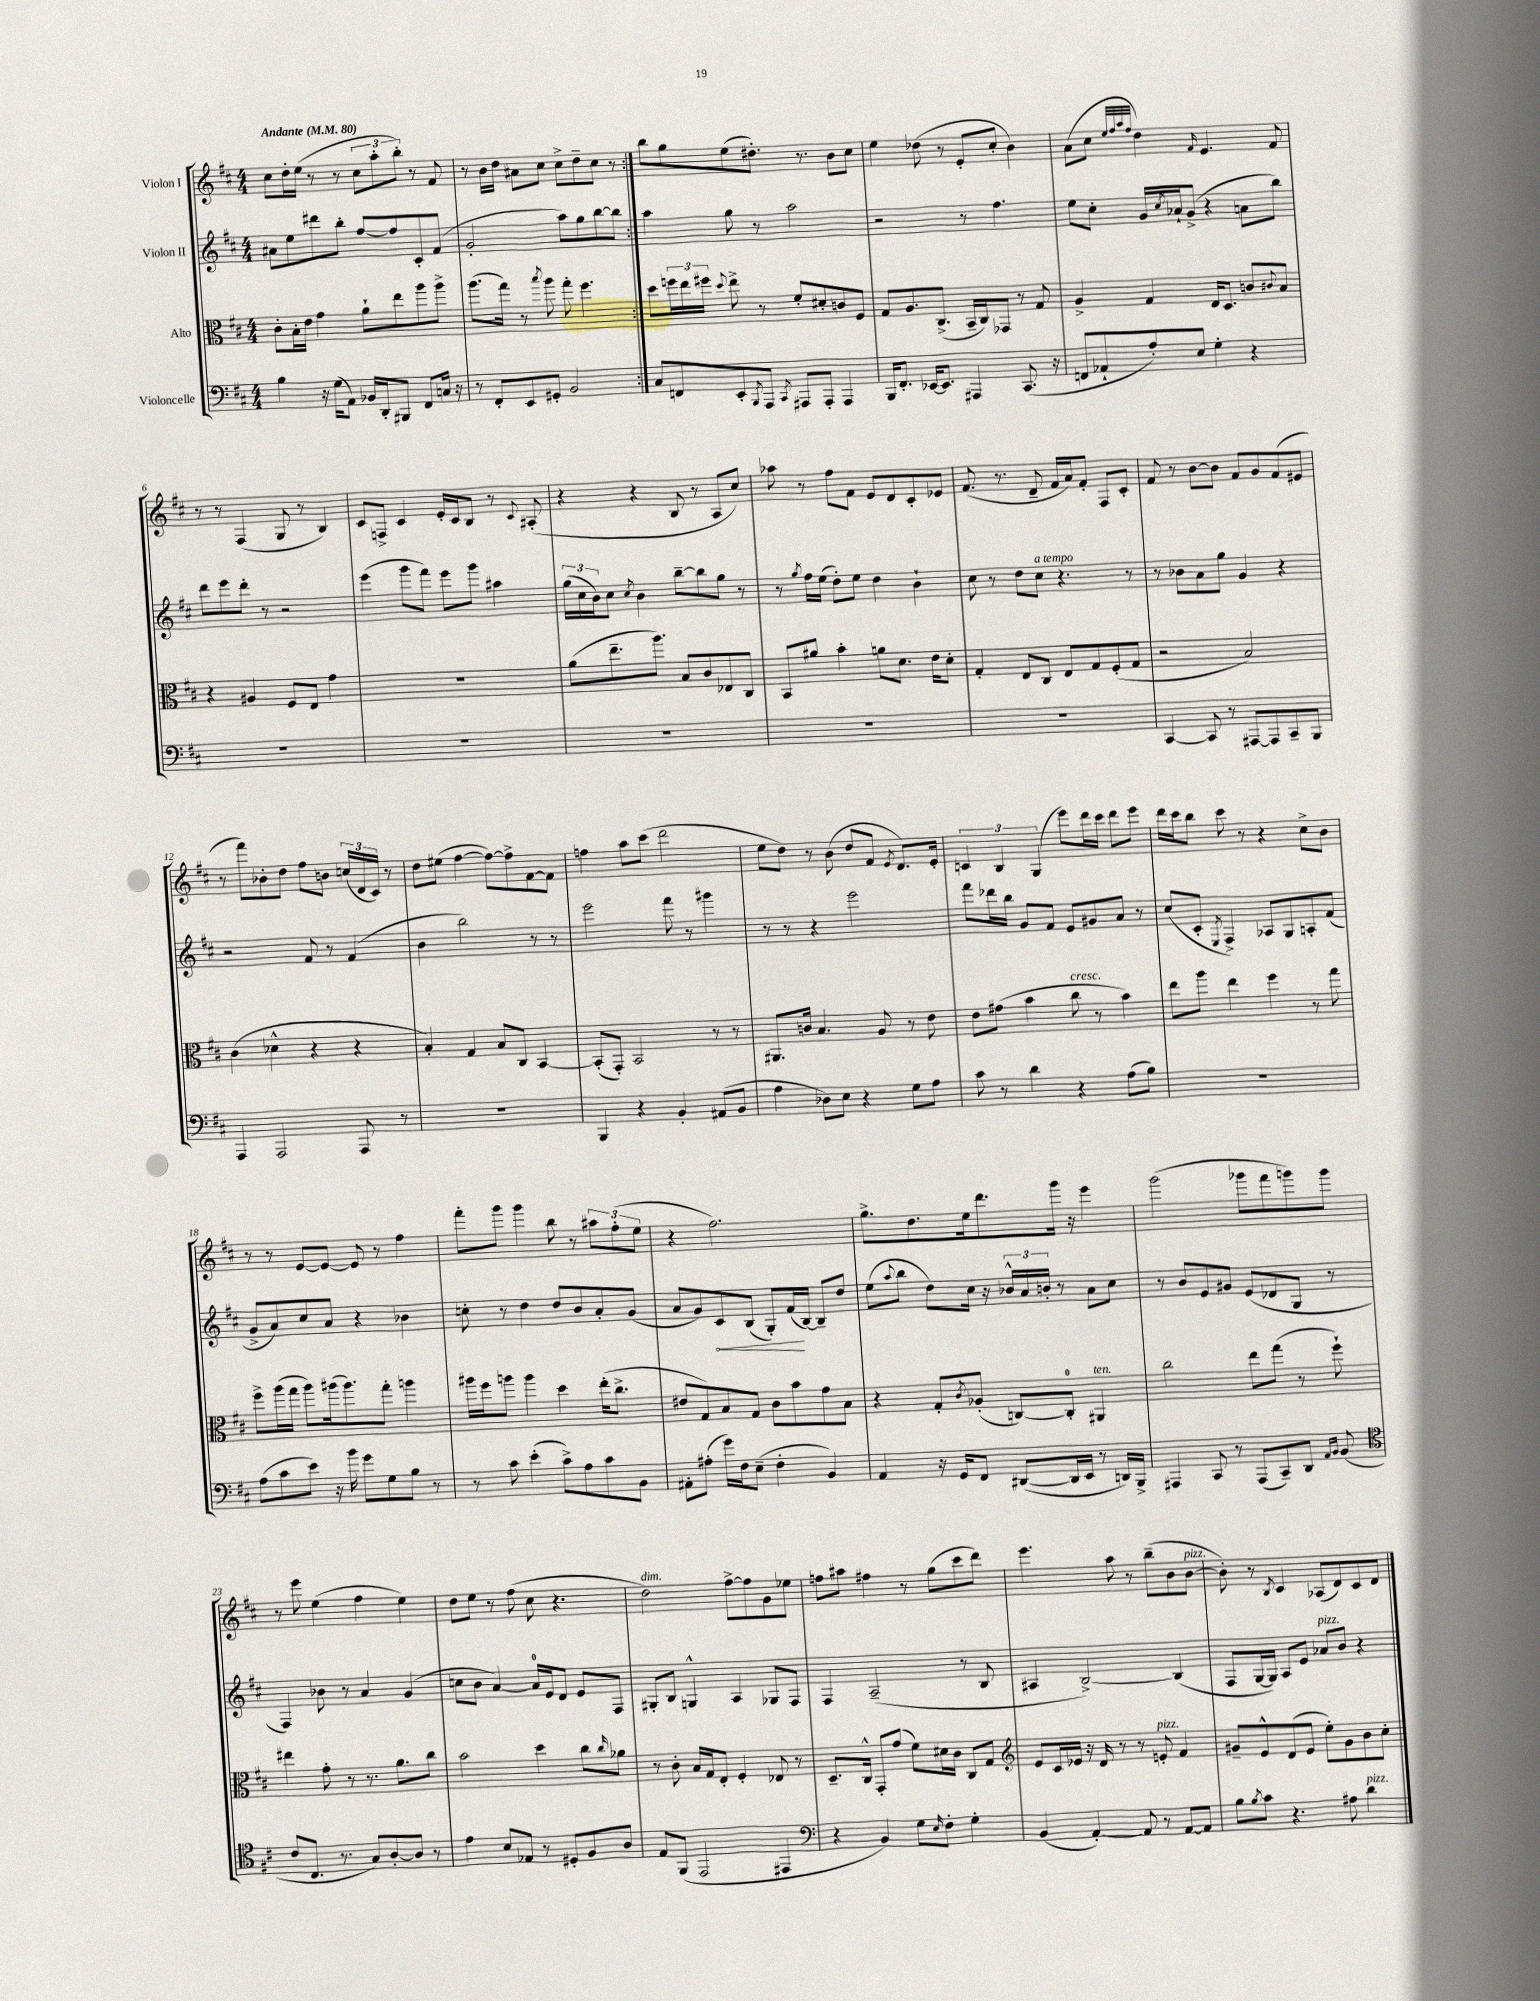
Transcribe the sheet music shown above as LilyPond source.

<<
\new StaffGroup <<
\new Staff = "s0" \with { instrumentName = "Violon I" } {
    \clef treble \key d \major \numericTimeSignature \time 4/4 \tempo "Andante" 4 = 80
    \repeat volta 2 { cis''8 d''16-. e''16( r8 r8 \tuplet 3/2 { cis''8 a''8-. b''8-.) } r8 fis'8 |
    r8 b'16 d''16 ais'8 cis''8 cis''8-> d''8-- cis''8 r8 | }
    b''8 g''8 e''8( dis''8.-.) r8. b'8 cis''8 |
    e''4 des''8( r8 e'8-. cis''8-. b'4) |
    a'8( cis''8 \grace { e''32 fis''32 a''32 fis''32 } d''4) \grace { fis'16 } e'4. fis'8 |
    r8 r8 fis4( g8 r8 b4) |
    cis'8 f8-> cis'4 e'16-. cis'16 b8 r8 \appoggiatura { cis'8 } ais8-.( |
    r4 r4 b8 r8 a8 cis''8) |
    aes''8 r8 fis''8 fis'8 e'8 d'8 cis'8-. ees'8 |
    fis'8.( r8. d'8-- fis'16 a'16) fis'8-. fis8 cis'8-. |
    fis'8 r8 b'8~ b'8 fis'8 g'8 fis'8( eis'8 |
    r8 fis'''8) bes'8-. d''8 fis''8 b'8 \tuplet 3/2 { c''16( d'16 cis'16) } r8 |
    d''8 eis''8( fis''4~ fis''8~) fis''8-> fis'8~ fis'8 |
    f''4 a''8 cis'''8( d'''2 |
    e''8 d''8) r8 b'8( d''8 fis'8 \acciaccatura { e'8 } d'8.) e'16-. |
    \tuplet 3/2 { c'4 b4 g4( } e'''8) d'''16 cis'''16 d'''8 e'''8 |
    d'''16 cis'''16 b''8 cis'''8 r8 r4 cis''8-> b'8 |
    r8 r8 e'8~ e'8~ e'8 r8 fis''4 |
    fis'''8-. g'''8 g'''4 b''8 r8 \tuplet 3/2 { ais''8 fis''8-.( e''8 } |
    r4 fis''2.) |
    g''8.-> d''8. e''16 d'''8. g'''16 r16 e'''4 |
    g'''2( ges'''8 fis'''8 g'''8) g'''8 |
    r8 e'''8 e''4( fis''4 e''4) |
    d''8 e''8 r8 fis''8( cis''8 r4. |
    d''2^\markup { \italic "dim." }) fis''8~-> fis''8 g'8 ees''8 |
    f''8 ais''8 fis''4 r8 g''8( cis'''8 d'''8) |
    e'''4. a''8 r8 b''8--( b'8 b'8~^\markup { \italic "pizz." } |
    b'8-.) r8 \acciaccatura { b8 } cis'4 aes8( d'8) cis'8 d'8 \bar "|." |
}
\new Staff = "s1" \with { instrumentName = "Violon II" } {
    \clef treble \key d \major \numericTimeSignature \time 4/4
    \repeat volta 2 { ais'8 e''8 dis'''8 b''8-. fis''8~ fis''8 cis'8-. fis'8( |
    g'2-. a''8) g''8 b''8~ b''8 | }
    a''4 g''8 r8 a''2 |
    r2 r8 fis''4. |
    e''8 cis''8-. g'16 \acciaccatura { cis''8 } aes'16-! g'8->( r4 a'8 b''8) |
    d'''8 e'''8 d'''8-. r8 r2 |
    e'''4( g'''8 fis'''8) e'''8 g'''8 ais''4 |
    \tuplet 3/2 { g''16( cis''16 b'16) } cis''8 \acciaccatura { cis''8 } b'4 b''8~-- b''8 g''8 r8 |
    r8 \acciaccatura { g''8 } fis''16 e''16( d''8-.) e''8 d''4 b'4-! |
    cis''8 r8 d''8 cis''8^\markup { \italic "a tempo" } r4. r8 |
    r8 bes'8 a'8 g''8 g'4 r4 |
    r2 fis'8 r8 fis'4( |
    b'4 b''2) r8 r8 |
    e'''2 fis'''8 r8 gis'''4 |
    r8 r8 r4 e'''2 |
    fis'''8 des'''16 b''16 g'8 fis'8 e'8 gis'8 a'8 r8 |
    cis''8( cis'8-. \acciaccatura { e8 } fis4->) aes8 g8 a8-. fis'8( |
    g'8-> a'8) cis''8 a'8 r4 bes'4 |
    c''8-. r8 d''4 d''8 b'8 a'8-. g'8( |
    a'8 g'8) \once \override Hairpin.circled-tip = ##t cis'8\< b8( g8-.) fis'16\!( b16~) b8-- d''8 |
    e''8( \appoggiatura { a''8 } b''8 d''8) cis''16 r16 \tuplet 3/2 { bes'16-^ a'16 b'16-. } r8 a'8 cis''8 |
    r8 b'8 e'8 gis'8 e'8( des'8 g8 r8 |
    fis4) bes'8 r8 a'4 g'4( |
    c''8 b'8 a'4~) a'16-0 e'16 d'8 e'8 fis8 |
    gis8-. b8 g4-^ a4 ges8 fis8 |
    fis4 a2--( r8 b8 |
    ais4 b2~->) b4( |
    fis8 g16~ g16) a8 e'8 aes'8^\markup { \italic "pizz." } b'8 r4 \bar "|." |
}
\new Staff = "s2" \with { instrumentName = "Alto" } {
    \clef alto \key d \major \numericTimeSignature \time 4/4
    \repeat volta 2 { cis'8-. b16-. e'16 g'4 a'8-! e''8 a''8 a''8-> |
    a''8.( g''16) r8 \acciaccatura { b''8 } a''8 g''8-. fis''4. | }
    d''8 \tuplet 3/2 { f''16 e''16 fis''16 } \appoggiatura { d''8 } e''8-> r8 fis'8-. dis'8-. c'8 fis8 |
    g8 a8. cis8.->( b,16-- cis16) ges,8 r8 g8 |
    a4-> g4 e16 d8. c'8 \appoggiatura { cis'8 } b8 |
    r4 ais4 fis8 e8 g'4 |
    R1 |
    a'8( e''8.-- a''8.) b8 cis'8 ees8 cis8 |
    b,8 ais'8 b'4-. a'8 d'8. e'16 d'8-. |
    g4-. e8 cis8 e8 g8 fis8-.( g8 |
    r2 b2) |
    cis'4( des'4-^ r4 r4 |
    b4-.) g4 b8 cis8 b,4~ |
    b,8-.( g,8-.) b,2 r8 r8 |
    ais,8. c'16 b4. a8 r8 e'8 |
    e'8 gis'8( b'4 cis''8^\markup { \italic "cresc." } r8 b'4) |
    e''8 a''8 e''4 fis''4 r8 g''8 |
    fis''8-> a''16( g''16 a''8) ais''16( ais''8.) g''8-. a''4 |
    ais''16 fis''16 a''8 a''4 d''4 e''16-.( cis''8.-> |
    eis'8 g8) b8 g8 cis'8 b'8 g'8 b8 |
    r4 g8-. \acciaccatura { cis'8 } aes8-.( c8~) c8-0-. ais,4^\markup { \italic "ten." } |
    cis''2 e''8 g''8( r8 fis''8-!) |
    eis''4 g'8-. r8 r8. a'8. cis''8 |
    b'2 d''4 cis''8 \grace { cis''16 } aes'8 |
    r8 cis'8-. b16 g16 e8-. fis4-. ees8 r8 |
    d8.-- cis16-^ g,8-. g'8( fis'8) dis'16 cis'16 cis8 g8 |
    \clef treble e'8 cis'16 ees'16 r16 d'16 r8 r8 e'8-.^\markup { \italic "pizz." } fis'4 |
    gis'8-- e'8-^ d'8( e'8 e''8-.) gis'8 b'8 cis''8-. \bar "|." |
}
\new Staff = "s3" \with { instrumentName = "Violoncelle" } {
    \clef bass \key d \major \numericTimeSignature \time 4/4
    \repeat volta 2 { b4 r16 g16( a,8) bes,16 d,16-. bis,,8 fis,8 c16 r16 |
    r8 fis,8-. e,8 gis,8-. b,2 | }
    cis8 f,8 e,8-. \acciaccatura { b,,8 } a,,8 \acciaccatura { cis,8 } ais,,8 ais,,8-. ais,,4 |
    b,,16 fis,8.-. ees,16~ ees,8. ais,,4 cis,8.( r16 |
    f,8 aes,8-! a8-.) e8 g4-. r4 |
    R1 |
    R1 |
    R1 |
    R1 |
    R1 |
    cis,4~ cis,8 r8 ais,,8~ ais,,8 cis,8-- b,,8 |
    a,,4 a,,2 a,,8 r8 |
    R1 |
    b,,4 r4 b,4-. ais,8( b,8 |
    a4 des8) e8 r4 g8 a8 |
    cis'8 r8 d'4 r4 a8( b8) |
    R1 |
    a8( cis'8 e'8) r16 b'16 g'8 g8 b8 r8 |
    r8 cis'8 e'4-.( cis'8->) a8 cis'8 b,8 |
    ais,8-. ais8-.( g'16) fis16 e8--( fis4-. b,4) |
    a,4 r16 g,16 fis,8 dis,8~( dis,16 e,16 r8 d,16) b,,16-> |
    ais,,4 cis,8 r8 ais,,8( cis,8--) d,8 \grace { a,16 b,16 } b,8( |
    \clef tenor cis'8 cis8. r8. g8) a8~-. a8 r8 |
    e'4 b8 ees8 r8 dis8-. fis8 a8 |
    e8 fis,8( e,2 eis,4 |
    \clef bass r4 b,4) g8 \grace { e16 } fis8-. g4-. |
    b,4( a,4~-.) a,8 r8 a,8~ a,8 |
    b8 \acciaccatura { b8 } cis'8 r4. ais8 d'4^\markup { \italic "pizz." } \bar "|." |
}
>>
>>
